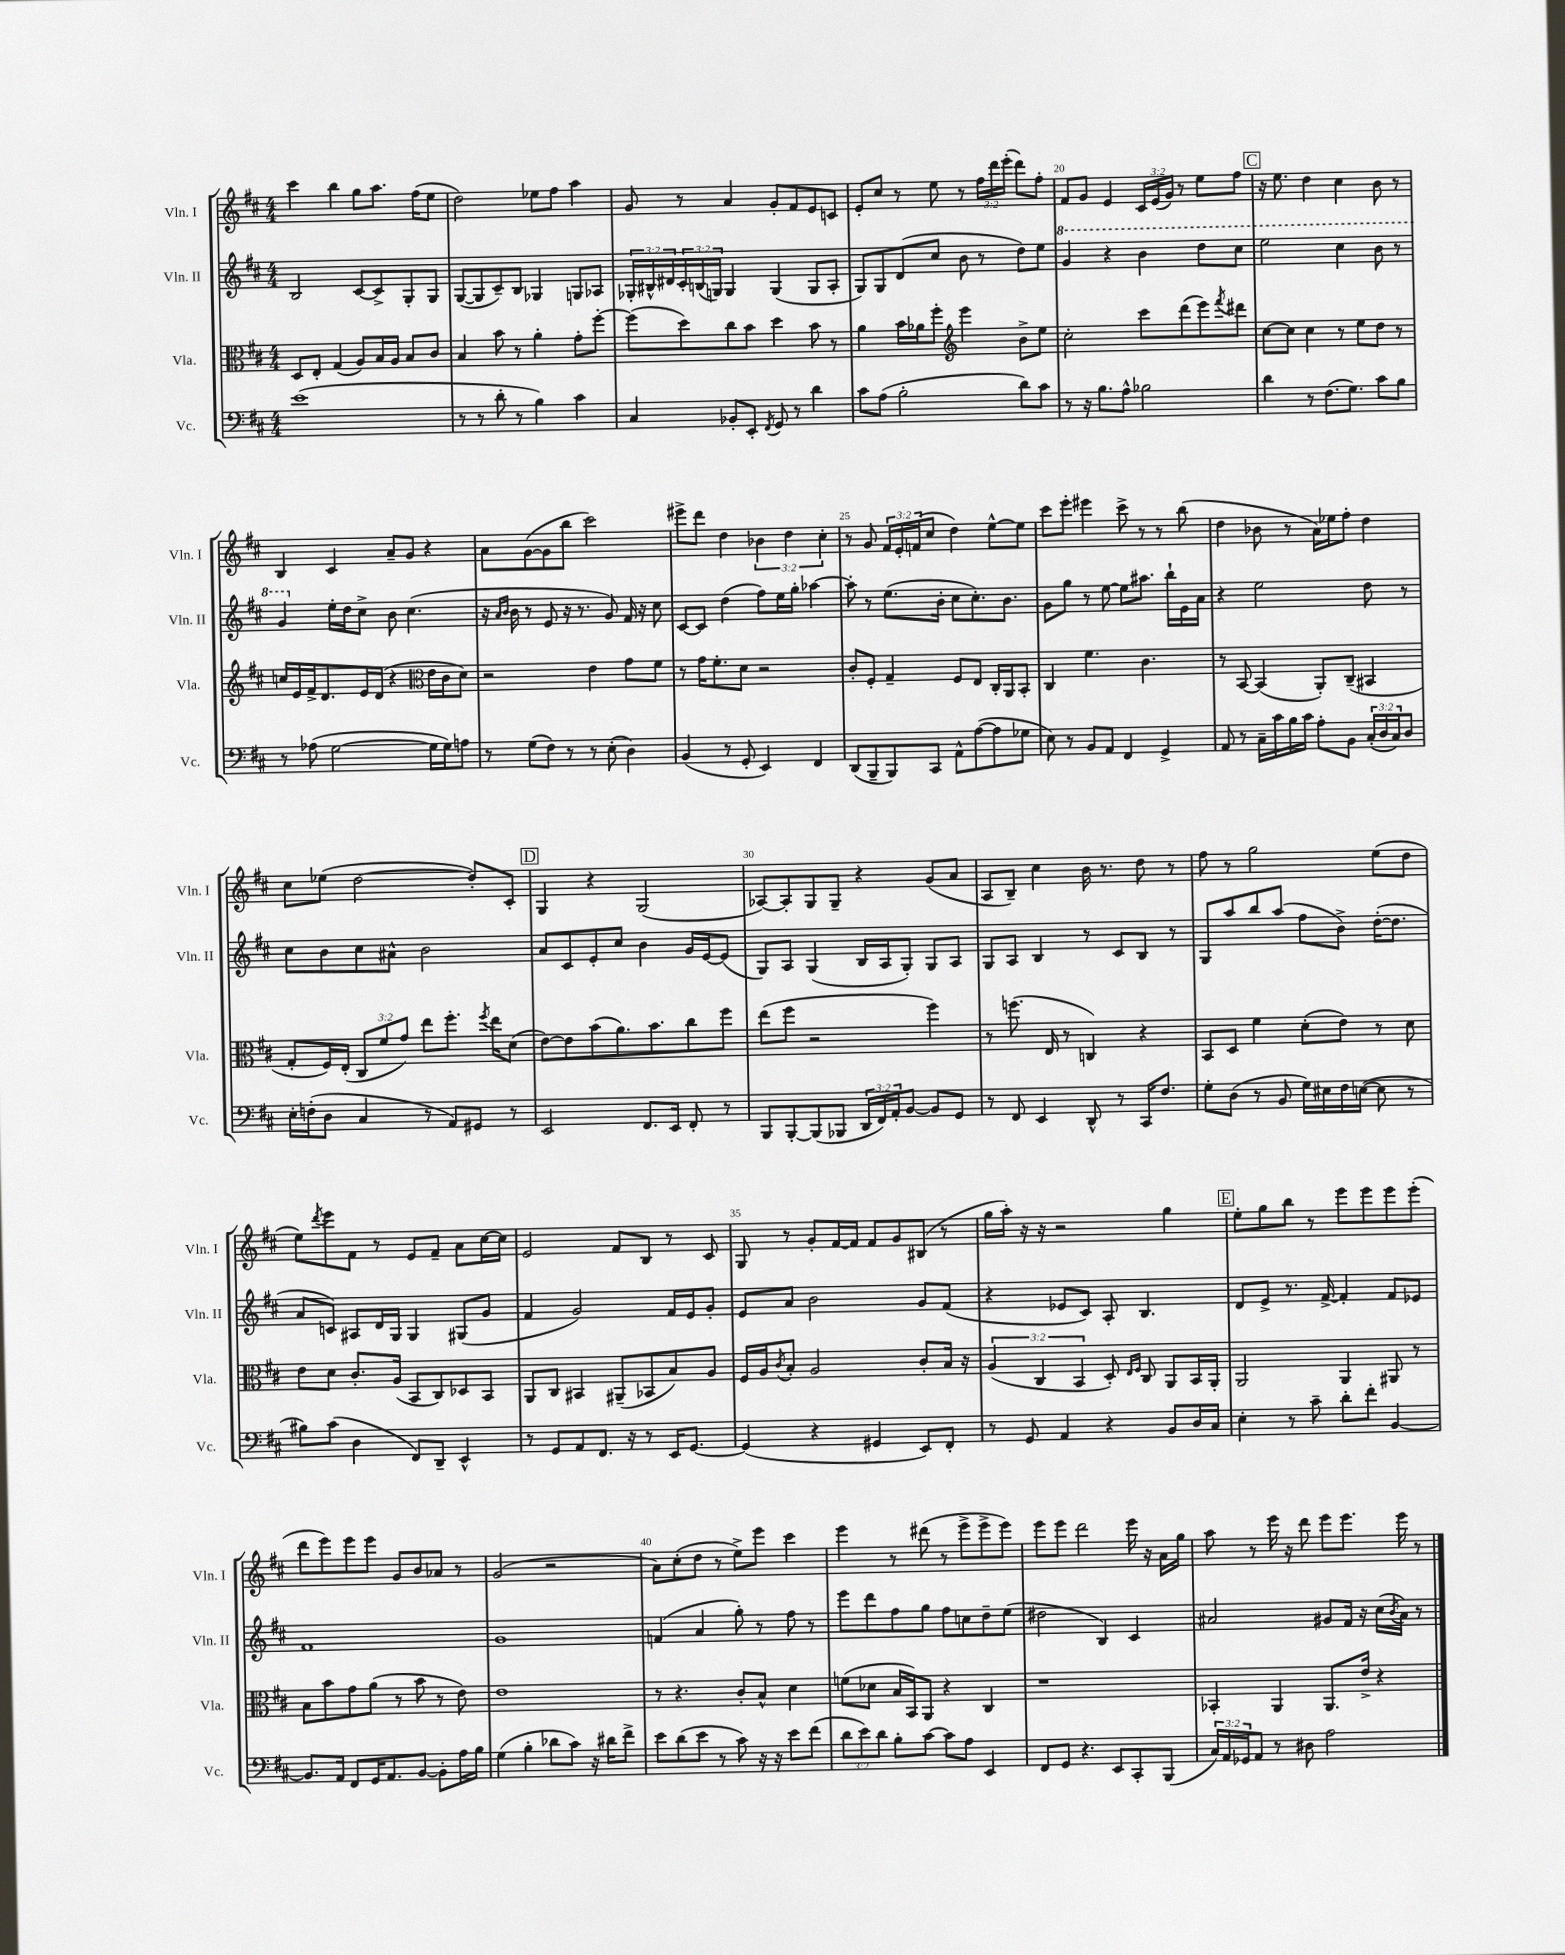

**kern	**kern	**kern	**kern
*staff4	*staff3	*staff2	*staff1
*clefF4	*clefC3	*clefG2	*clefG2
*k[f#c#]	*k[f#c#]	*k[f#c#]	*k[f#c#]
*M4/4	*M4/4	*M4/4	*M4/4
(1e	8D	2B	4ccc#
.	8E'	.	.
.	(4G	.	4bb
.	8A)	[8c#	8gg
.	16B	8c#^]	8.aa
.	16A	.	.
.	8B	8G'	.
.	.	.	(16ff#
.	8c#	8G	8ee
=	=	=	=
8r	4B	([8G	2dd)
8r	.	8G]	.
8d'	8b	8c#~)	.
8r	8r	8B	.
4B)	4a'	4G-	8ee-
.	.	.	8ff#
4c#	8g'	8G	4aa
.	[8ff#'	8A-	.
=	=	=	=
4C#	(8ff#]	24G-'	8g
.	.	24B#^^	.
.	.	24d#	.
.	8dd)	24c#'	8r
.	.	(24B	.
.	.	24G)	.
8BB-'	8cc#	4G	4a
8EE'	8b	.	.
8qFF#	.	.	.
8GG	4dd	(4G	8g'
8r	.	.	8f#
4d	8b	8G	8e
.	8r	8A'	8c
=	=	=	=
8c#	4a	8G)	8e'
(8A	.	8G	8cc#
2B'	16b	(8d	8r
.	16a-	.	.
.	8ff#'	8cc#	8ee
*	*clefG2	*	*
.	4eee	8b	8r
.	.	8r	24ff#
.	.	.	24ddd
.	.	.	(24eee'
8d)	8b^	8dd)	8ddd)
8c#	8ee	8ee	8ff#'
=	=	=	=
8r	2cc#'	4gg	8f#
16r	.	.	8g
8.B	.	.	.
.	.	4r	4e
8A^^	.	.	.
2B-	8ccc#	4bb	24c#
.	.	.	(24e
.	.	.	24g)
.	(8ddd	.	8r
.	8eee)	8ddd	8ee
.	8qfff#	.	.
.	8ddd#	8ccc#	8ff#
=	=	=	=
4d	[8cc#	2eee	16r
.	.	.	8.ee
.	8cc#]	.	.
8r	4cc#	.	4dd
(8.F#	.	.	.
.	8r	4ccc#	4cc#
8.G)	.	.	.
.	8ee	.	.
8c#	8dd	8bb	8b
8B	8r	8r	8r
=	=	=	=
8r	16cc	4gg	4B
.	16e	.	.
(8A-	16f#^	.	.
.	8.d	.	.
[2G	.	16ee'	4c#
.	.	16dd	.
.	16e	8cc#^	.
.	(16d	.	.
.	4r	8b	8a~
.	.	(4.cc#	8g
*	*clefC3	*	*
16G]	16e	.	4r
16G)	16c#	.	.
8A	8d)	.	.
=	=	=	=
8r	2r	16r	8a
.	.	16qqa	.
.	.	16qqb	.
.	.	16b	.
(8G	.	8r	([8g
8F#)	.	8e	8g]
8r	.	16r	8bb
.	.	8.r	.
8r	4e	.	2ccc#)
(8E'	.	8g)	.
4D)	8g	16f#	.
.	.	16r	.
.	8f#	8cc#	.
=	=	=	=
(4BB	8r	[8c#	8eee#^
.	16g	8c#]	8ddd
.	8.f#'	.	.
8r	.	(4dd	4dd
8GG'	8d	.	.
4EE)	2r	8ff#)	6b-
.	.	16ee	.
.	.	.	6dd
.	.	16gg'	.
4FF#	.	[4aa-	.
.	.	.	6cc#'
=	=	=	=
(8DD	8c#'	8aa-']	8r
8BBB~	8F#'	8r	8g
8BBB)	4G~	(8.ee	24f#
.	.	.	24e'
.	.	.	(24f
8CC#	.	.	8cc#
.	.	16b'	.
8AA^^	8F#	8cc#	4dd)
([8A	8E	8.cc#')	.
8A]	16C#'	.	[8ee^^
.	16AA	8.b	.
8G-	8BB'	.	8ee]
=	=	=	=
8E)	4C#	8g	8ccc#
8r	.	8gg	8eee'
8BB	4.f#	8r	4eee#
8AA	.	[8ee	.
4FF#	.	8ee]	8ccc#^
.	4.c#	8.aa#	8r
4GG^	.	.	8r
.	.	16bb`	.
.	.	16e	(8bb
.	.	16a	.
=	=	=	=
8AA	8r	4r	4dd
8r	[8BB	.	.
16C#~	(4BB]	2ee	8b-
16c#	.	.	.
16B	.	.	8r
16c#	.	.	.
8A'	8AA')	.	16a)
.	.	.	16ee-
8BB	(8C#~	.	8ff#'
(24C#'	4BB#	8dd	4dd
24D	.	.	.
24C#)	.	.	.
8D	.	8r	.
=	=	=	=
16E'	8G'	8cc#	8cc#
(16F'	.	.	.
8D	16F#)	8b	(8ee-
.	(16E'	.	.
4C#	12C#	8cc#	[2dd
.	12f#	.	.
.	.	8a#^^	.
.	12g)	.	.
8r	8ee	2b	.
8AA)	8.ff#'	.	.
8GG#	.	.	8dd'])
.	8qff#	.	.
.	16ee	.	.
8r	(8d	.	8c#'
=	=	=	=
2EE	[8e)	8a	4G
.	8e]	8c#	.
.	(8b	8e'	4r
.	8.a)	8cc#	.
8.FF#	.	4b	(2G
.	8.b	.	.
16EE	.	.	.
8FF#'	8cc#	16g	.
.	.	[16e	.
8r	8ff#	(8e]	.
=	=	=	=
8BBB	(8ee	8G)	[8A-)
[8BBB'	8ff#	8A	8A-']
(8BBB]	2r	(4G	8G
8BBB-	.	.	8G~
24DD	.	16B	4r
24FF#)	.	.	.
.	.	16A	.
24AA'	.	.	.
[8BB	.	8G')	.
8BB]	4ff#)	8G	(8g
8GG	.	8A	8a
=	=	=	=
8r	8r	8G	8A
8FF#	(8.ff	8A	8B~)
4EE	.	4B	4cc#
.	16E	.	.
.	8r	.	.
8DD^^	4C)	8r	16b
.	.	.	8.r
8r	.	8c#	.
16CC#	4r	8B	8dd
8.F#	.	.	.
.	.	8r	8r
=	=	=	=
8G'	8BB	8G	8ff#
(8D	8D	8aa	8r
8r	4f#	8bb	2gg
8BB	.	(8aa	.
16G)	(8d'	8ff#	.
16E#	.	.	.
16F#	8e)	8b^)	.
([16E	.	.	.
8E]	8r	([16dd'	(8ee
.	.	8.dd]	.
8r	8d	.	8dd
=	=	=	=
8B#)	8e	8a	8ee)
.	.	.	8qddd
(8c#	8d	8c)	8eee
4D	8.c#'	8A#	8f#
.	.	16d	8r
.	(16A	16G	.
8FF#)	8BB	4G	8e
8DD~	8C#)	.	8f#~
4EE^^	8D-	(8G#	8a
.	8BB	8g	[16cc#
.	.	.	16cc#]
=	=	=	=
8r	8AA	4f#	2e
8GG	8C#	.	.
8AA	4BB#	2g)	.
8.FF#	.	.	.
.	(8AA#~	.	8f#
16r	.	.	.
8r	8BB-	.	8B
16EE	8B)	16f#	8r
[8.GG	.	16e	.
.	8A	8g'	8c#
=	=	=	=
(4GG]	16F#	8e	8G
.	16A	.	.
.	8qc#	.	.
.	8B'	8a	8r
4r	2A	2b	8g'
.	.	.	[16f#
.	.	.	16f#]
4GG#	.	.	8f#
.	.	.	8g
8EE)	8c#'	8g	(8B#
8FF#'	16B	(8f#	8r
.	16r	.	.
=	=	=	=
8r	(6A	4r	16gg
.	.	.	16aa')
8GG	.	.	16r
.	6C#	.	.
.	.	.	16r
4AA	.	8e-	2r
.	6BB	.	.
.	.	8c#)	.
4r	8D')	8A'	.
.	16qqE	.	.
.	16qqF#	.	.
.	8C#	4.B	.
8BB	8AA	.	4gg
16D	16BB	.	.
16C#	16AA'	.	.
=	=	=	=
4E'	2AA	8d	8ee'
.	.	8e^	8gg
8r	.	8.r	8bb
8c#~	.	.	8r
.	.	[16f#^	.
8d'	4AA	4f#']	8eee
8f#'	.	.	8eee
[4BB	8AA#	8f#	8eee
.	8r	8e-	(8eee'
=	=	=	=
8.BB]	8B	1f#	8ddd
.	8b	.	8eee)
16AA	.	.	.
8FF#	8g	.	8eee
16GG	(8a	.	8eee
8.AA	.	.	.
.	8r	.	8g
[8BB	8b	.	8b
8BB']	8r	.	8a-
16A	8e)	.	8r
16B	.	.	.
=	=	=	=
(4G	1e	1g	(2g
4B'	.	.	.
8d-	.	.	2r
8c#)	.	.	.
16r	.	.	.
16d#	.	.	.
8f#^	.	.	.
=	=	=	=
8e	8r	(4f	8a)
(8d	4.r	.	(8cc#'
8e	.	4a	8dd
8r	.	.	8r
8c#)	8c#'	8gg')	8ee^)
16r	8B^^	8r	8eee
16r	.	.	.
8e	4d	8ff#	4ccc#
(8f#	.	8r	.
=	=	=	=
12d	(8f	8eee	4eee
12e)	.	.	.
.	8d-	8ddd	.
12d	.	.	.
8B'	16B	8ff#	8r
.	16BB)	.	.
[8c#	8AA	8gg	(8ddd#
8c#]	4r	8ff#	8r
8A	.	8cc	8eee^
4EE	4C#	8dd~	8eee^
.	.	(8ee	8eee)
=	=	=	=
8FF#	1r	2dd#	8eee
8GG	.	.	8eee
4.r	.	.	2ddd
.	.	4B)	.
8EE	.	.	.
8CC#'	.	4c#	16eee
.	.	.	16r
(8BBB	.	.	16a
.	.	.	16gg
=	=	=	=
24C#)	4BB-'	2a#	8aa
24AA	.	.	.
24GG-	.	.	.
8AA	.	.	8r
8r	4AA	.	16eee
.	.	.	16r
8D#	.	.	8ddd
2A	8.AA	8g#	8eee
.	.	16f#	8.eee
.	16e^	16r	.
.	4r	(16cc#	.
.	.	8qb	.
.	.	16a#)	16eee
.	.	8r	8r
==	==	==	==
*-	*-	*-	*-
